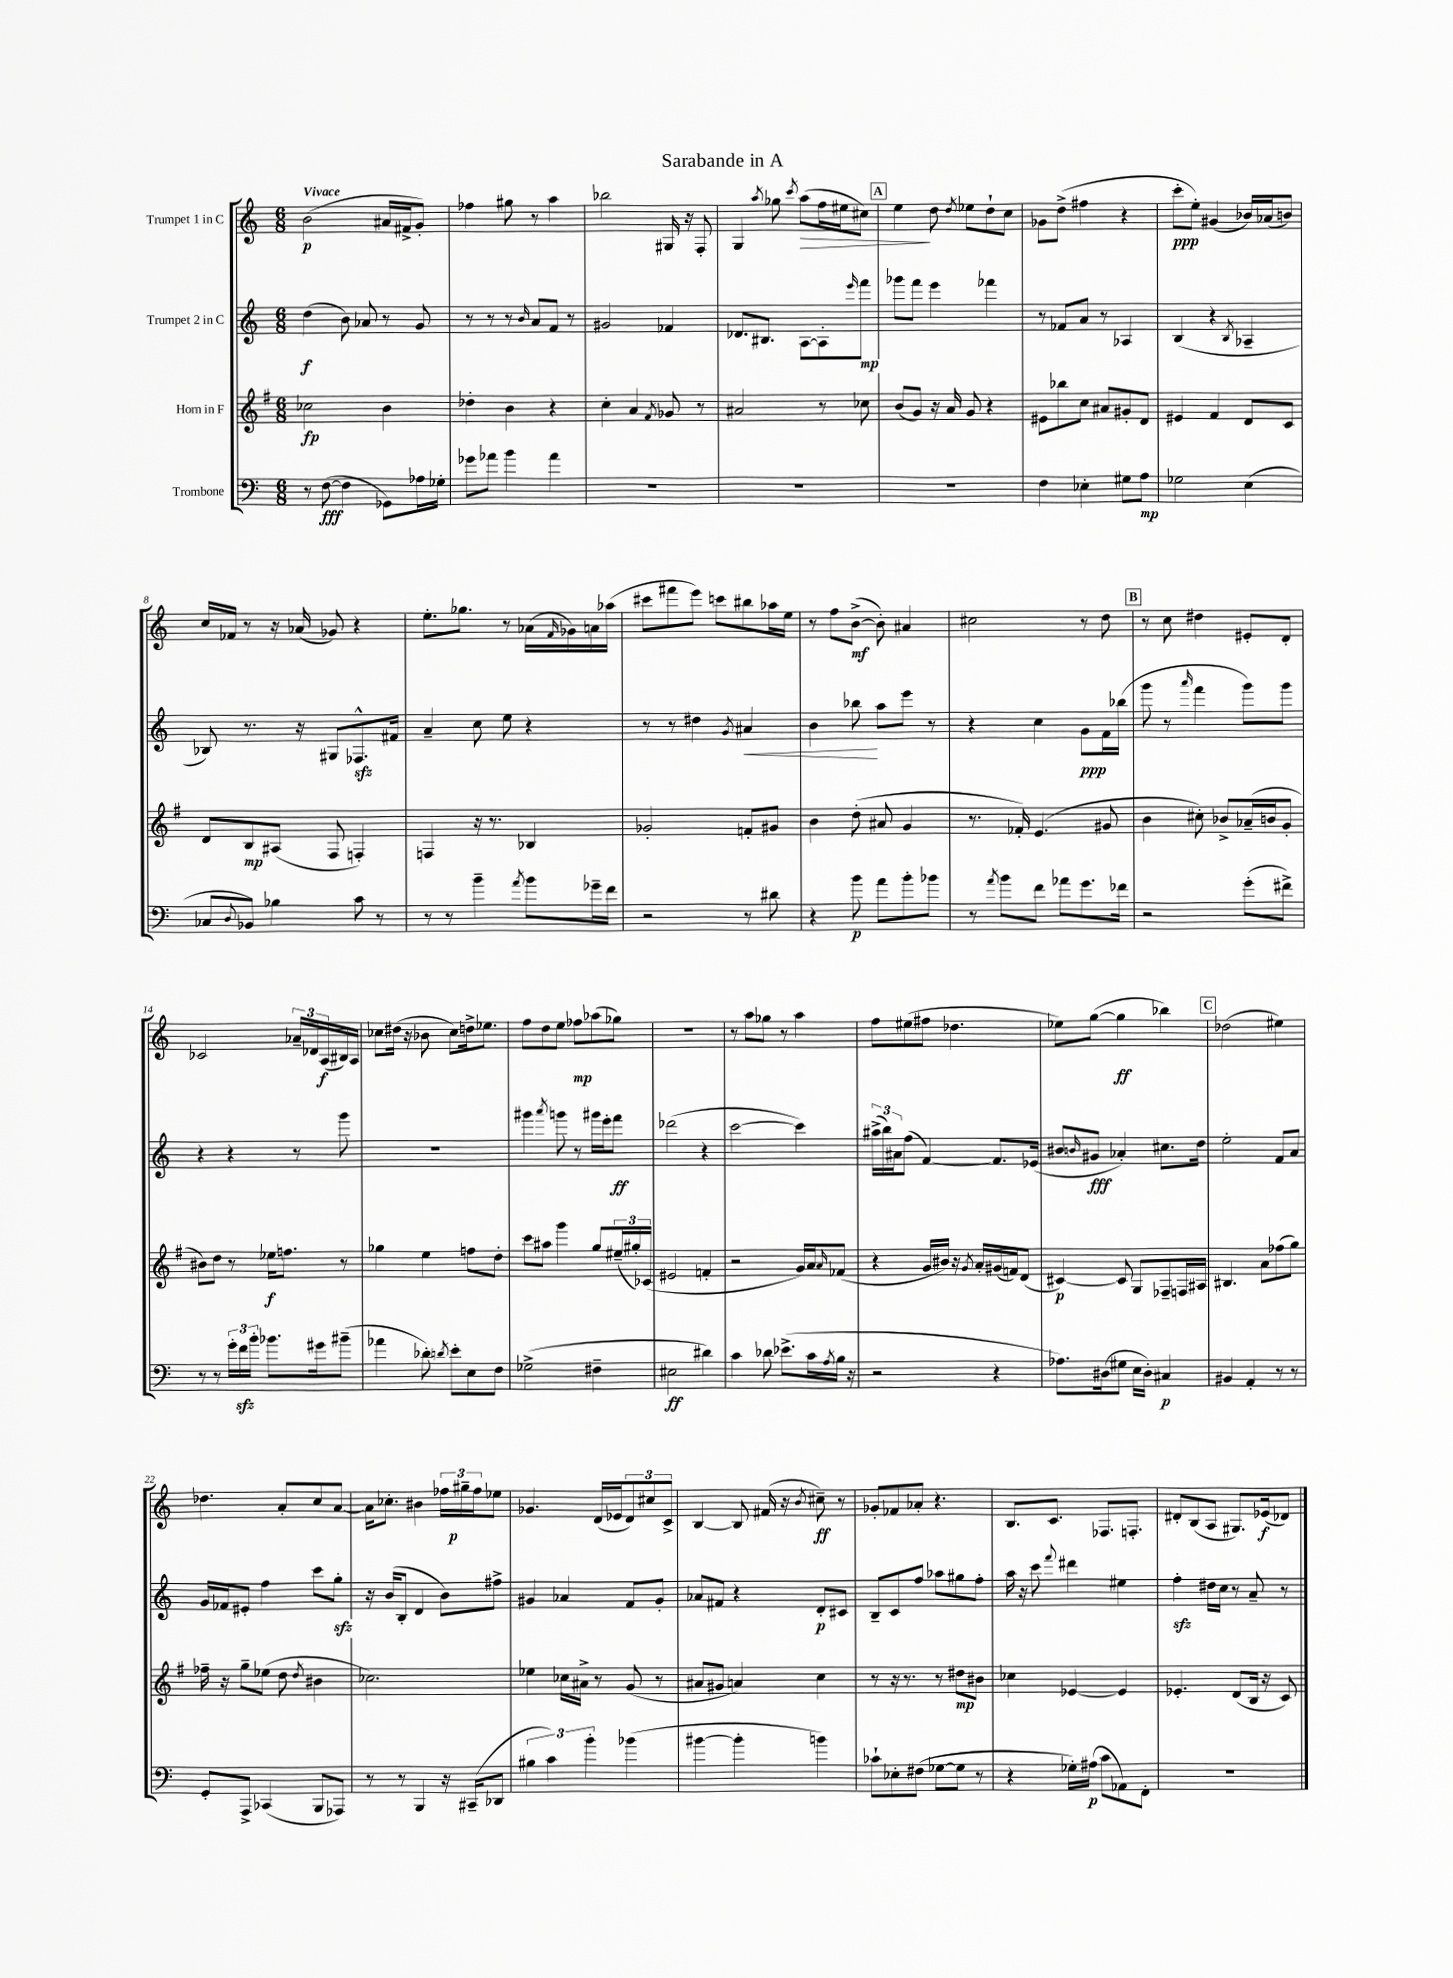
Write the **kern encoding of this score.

**kern	**dynam	**kern	**dynam	**kern	**dynam	**kern	**dynam
*part4	*part4	*part3	*part3	*part2	*part2	*part1	*part1
*staff4	*staff4	*staff3	*staff3	*staff2	*staff2	*staff1	*staff1
*I"Trombone	*	*I"Horn in F	*	*I"Trumpet 2 in C	*	*I"Trumpet 1 in C	*
*clefF4	*	*clefG2	*	*clefG2	*	*clefG2	*
*k[]	*	*k[f#]	*	*k[]	*	*k[]	*
*M6/8	*	*M6/8	*	*M6/8	*	*M6/8	*
=1	=1	=1	=1	=1	=1	=1	=1
!	!	!	!	!	!	!LO:TX:a:B:t=Vivace	!
8r	.	2cc-X\	fp	(4dd\	f	(2b\	p
([8F\	fff	.	.	.	.	.	.
4F\]	.	.	.	8b\)	.	.	.
.	.	.	.	8a-X/	.	.	.
8GG-X\L)	.	4b\	.	8r	.	16a#X/LL	.
.	.	.	.	.	.	16f#X^/J	.
16A-X\L	.	.	.	8g/	.	8g'/J)	.
16G-X'\JJ	.	.	.	.	.	.	.
=2	=2	=2	=2	=2	=2	=2	=2
8g-X\L	.	4dd-X'\	.	8r	.	4ff-X\	.
8a-X\J	.	.	.	8r	.	.	.
4b\	.	4b\	.	8r	.	8gg#X\	.
.	.	.	.	16qqb/	.	.	.
.	.	.	.	8a/L	.	8r	.
4a-\	.	4r	.	8f/J	.	4aa\	.
.	.	.	.	8r	.	.	.
=3	=3	=3	=3	=3	=3	=3	=3
2.r	.	4cc'\	.	2g#X/	.	2bb-X\	.
.	.	4a/	.	.	.	.	.
.	.	8qf#/	.	.	.	.	.
.	.	8g-X/	.	4f-X/	.	16G#X/	.
.	.	.	.	.	.	16r	.
.	.	8r	.	.	.	8F'/	.
=4	=4	=4	=4	=4	=4	=4	=4
2.r	.	2a#X/	.	8.d-X/L	.	4G/	.
.	.	.	.	8.B#X/J	.	.	.
.	.	.	.	.	.	8qaa/	.
.	.	.	.	.	.	8gg-X\	.
.	.	.	.	.	.	8qccc/	.
!	!	!	!	!	!	!	!LO:HP:b
.	.	.	.	[8A\L	.	(8aa\L	>
.	.	8r	.	8A'\]	.	16ff\L	.
.	.	.	.	.	.	16ee#X\J	.
.	.	.	.	16qqeee/	.	.	.
.	.	8cc-X\	.	8fff\J	mp	8cc#X\J)	.
!!LO:REH:place=s1:t=A
=5	=5	=5	=5	=5	=5	=5	=5
2.r	.	(8b/L	.	8ggg-X\L	.	4ee\	.
.	.	8g/J)	.	8fff\J	.	.	.
.	.	16r	.	4eee\	.	8dd\	]
.	.	16a/	.	.	.	.	.
.	.	.	.	.	.	8qdd/	.
.	.	8g/	.	.	.	8ee-X\L	.
.	.	4r	.	4fff-X\	.	8dd`\	.
.	.	.	.	.	.	8cc\J	.
=6	=6	=6	=6	=6	=6	=6	=6
4F\	.	8e#X\L	.	8r	.	8g-X\L	.
.	.	8bb-X\	.	8f-X/L	.	(8dd^\J	.
4E-X'\	.	8cc\J	.	8a/J	.	4ff#X\	.
.	.	8a#X/L	.	8r	.	.	.
8G#X\L	.	8g#X'/	.	4A-X/	.	4r	.
8A\J	mp	8d/J	.	.	.	.	.
=7	=7	=7	=7	=7	=7	=7	=7
2G-X\	.	4e#X/	.	(4B/	.	8ccc'\L	ppp
.	.	.	.	.	.	8ee'\J)	.
.	.	4f#/	.	4r	.	(4g#X/	.
.	.	.	.	8qB/	.	.	.
(4E\	.	8d/L	.	4A-X~/	.	16b-X/LL)	.
.	.	.	.	.	.	(16a-X/J	.
.	.	8c/J	.	.	.	8bn/J)	.
!!LO:LB:g=z
=8	=8	=8	=8	=8	=8	=8	=8
8C-X/L	.	8d/L	.	8B-X/)	.	16cc/LL	.
.	.	.	.	.	.	16f-X/JJ	.
8qqD/	.	.	.	.	.	.	.
8BB-X/J)	.	8B/	mp	8.r	.	8r	.
4B-X\	.	(8A#X/J	.	.	.	16r	.
.	.	.	.	16r	.	(16a-X/	.
.	.	8F#/	.	8G#X/L	.	8g-X/)	.
8c\	.	4Fn'/)	.	8.F-Xzz^^/	.	4r	.
8r	.	.	.	.	.	.	.
.	.	.	.	16f#X/Jk	.	.	.
=9	=9	=9	=9	=9	=9	=9	=9
8r	.	4Fn/	.	4a~/	.	8.ee'\L	.
8r	.	.	.	.	.	.	.
.	.	.	.	.	.	8.gg-X\J	.
4b~\	.	16r	.	8cc\	.	.	.
.	.	8.r	.	.	.	.	.
.	.	.	.	8ee\	.	8r	.
8qa/	.	.	.	.	.	.	.
8b\L	.	4B-X/	.	4r	.	(16a-X\LL	.
.	.	.	.	.	.	16qqf/	.
.	.	.	.	.	.	16g-X\)	.
16g-X~\L	.	.	.	.	.	16an\	.
16f\JJ	.	.	.	.	.	(16aa-X\JJ	.
=10	=10	=10	=10	=10	=10	=10	=10
2r	.	2g-X'/	.	8r	.	8ccc#X\L	.
.	.	.	.	8r	.	8fff#X\	.
.	.	.	.	4dd#X\	.	8eee\J)	.
.	.	.	.	.	.	8cccn\L	.
.	.	.	.	8qg/	.	.	.
!	!	!	!	!	!LO:HP:b	!	!
8r	.	8fn'/L	.	4a#X/	<	8bb#X\	.
8d#X\	.	8g#X/J	.	.	.	16aa-X\L	.
.	.	.	.	.	.	16ee\JJ	.
=11	=11	=11	=11	=11	=11	=11	=11
4r	.	4b\	.	4b\	.	8r	.
.	.	.	.	.	.	8ff\L	.
8b\	p	(8dd'\	.	8bb-X\	.	([8b^\J	mf
8a\L	.	8a#X/	.	8aa\L	[	8b'\])	.
8b'\	.	4g/	.	8eee\J	.	4a#X/	.
8b-X\J	.	.	.	8r	.	.	.
=12	=12	=12	=12	=12	=12	=12	=12
8r	.	8.r	.	4r	.	2cc#X\	.
8qa/	.	.	.	.	.	.	.
8b\L	.	.	.	.	.	.	.
.	.	16f-X'/)	.	.	.	.	.
8f\J	.	(4.e/	.	4cc\	.	.	.
8a-X\L	.	.	.	.	.	.	.
8.g\	.	.	.	8g\L	ppp	8r	.
.	.	8g#X/	.	16f\L	.	8dd\	.
16f-X\Jk	.	.	.	(16bb-X\JJ	.	.	.
!!LO:REH:place=s1:t=B
=13	=13	=13	=13	=13	=13	=13	=13
2r	.	4b\	.	8ggg\	.	8r	.
.	.	.	.	8r	.	8cc\	.
.	.	.	.	16qqaaa/	.	.	.
.	.	8cc#X'\)	.	4fff\	.	4dd#X\	.
.	.	8b-X^/L	.	.	.	.	.
(8g'\L	.	(16a-X~/L	.	8ggg\L)	.	8e#X'/L	.
.	.	16bn/J	.	.	.	.	.
8f#X^\J)	.	8g'/J	.	8ggg\J	.	8d'/J	.
!!LO:LB:g=z
=14	=14	=14	=14	=14	=14	=14	=14
8r	.	8b#X\L)	.	4r	.	2c-X/	.
8r	.	8dd\J	.	.	.	.	.
24g'\LL	.	8r	.	4r	.	.	.
24fzz\	.	.	.	.	.	.	.
24b'\JJ	.	.	.	.	.	.	.
8.b-X\L	.	16ee-X\KL	f	.	.	.	.
.	.	8.ffn\J	.	.	.	.	.
.	.	.	.	8r	.	24a-X~/LL	.
.	.	.	.	.	.	24d-X/	.
16g#X\k	.	.	.	.	.	.	.
.	.	.	.	.	.	(24A/	f
(8b#X~\J	.	8r	.	8ggg\	.	16B#X/)	.
.	.	.	.	.	.	16A/JJ	.
=15	=15	=15	=15	=15	=15	=15	=15
4a-X\	.	4gg-X\	.	2.r	.	8cc-X\L	.
.	.	.	.	.	.	(16dd#X\Jk	.
.	.	.	.	.	.	16r	.
8d-X'\)	.	4ee\	.	.	.	8b-X\	.
8qdn/	.	.	.	.	.	.	.
8e'\L	.	.	.	.	.	8cc-\L)	.
8E\	.	8ffn\L	.	.	.	16ddn^\k	.
.	.	.	.	.	.	8.ee-X\J	.
8F\J	.	8dd'\J	.	.	.	.	.
=16	=16	=16	=16	=16	=16	=16	=16
(2G-X^\	.	8ccc\L	.	4ggg#X\	.	8ff\L	.
.	.	8aa#X\J	.	.	.	8dd\	.
.	.	.	.	8qaaa/	.	.	.
.	.	4ggg\	.	8gggn\	.	8ee\J	.
.	.	.	.	8r	.	8ff-X\L	mp
4F#X~\	.	8gg/L	.	16ggg#X\LL	.	(8aa-X\	.
.	.	.	.	16eee'\J	.	.	.
.	.	(24ee#X~/L	.	8fff\J	ff	8gg-X\J)	.
.	.	24gg#X'/)	.	.	.	.	.
.	.	(24c-X/JJ	.	.	.	.	.
=17	=17	=17	=17	=17	=17	=17	=17
2E#X\	ff	2e#X/	.	(2ddd-X\	.	2.r	.
4d#X\)	.	4fn'/	.	4r	.	.	.
=18	=18	=18	=18	=18	=18	=18	=18
4c\	.	2r	.	[2ccc\	.	8r	.
.	.	.	.	.	.	8aa\L	.
8d-X\	.	.	.	.	.	8gg-X\J	.
(8.e-X^\L	.	.	.	.	.	8r	.
.	.	16g/LL)	.	4ccc\])	.	4aa\	.
16c\L	.	16a/J	.	.	.	.	.
8qA/	.	16qqa/	.	.	.	.	.
16B\JJ	.	(8f-X/J	.	.	.	.	.
16r	.	.	.	.	.	.	.
=19	=19	=19	=19	=19	=19	=19	=19
2r	.	4r	.	(24aa#X^\LL	.	8ff\L	.
.	.	.	.	24bb\)	.	.	.
.	.	.	.	24a#X\J	.	.	.
.	.	.	.	(8ff\J	.	(8ee#X\	.
.	.	16g/LL	.	[4f/)	.	8ff#X\J	.
.	.	16b#X/JJ)	.	.	.	.	.
.	.	16r	.	.	.	4.dd-X\	.
.	.	8qg/	.	.	.	.	.
.	.	16a'/LL	.	.	.	.	.
4r	.	(16g#X/	.	8.f/L]	.	.	.
.	.	16fn/J)	.	.	.	.	.
.	.	(8d/J	.	.	.	.	.
.	.	.	.	(16e-X/Jk	.	.	.
=20	=20	=20	=20	=20	=20	=20	=20
8.A-X\L)	.	[4c#X/)	p	8b#X/L	.	8ee-X\L)	.
.	.	.	.	16qqbn/	.	.	.
.	.	.	.	8g#X/J	fff	([8gg\J	.
(16D#X\k	.	.	.	.	.	.	.
8G#X\J	.	8c#/]	.	4a-X'/)	.	4gg\]	ff
16E\LL	.	8G/L	.	.	.	.	.
16D#'\JJ)	.	.	.	.	.	.	.
4C#X/	p	8F-X~/	.	8.cc#X\L	.	4bb-X\)	.
.	.	16Fn/L	.	.	.	.	.
.	.	16A#X/JJ	.	16dd\Jk	.	.	.
!!LO:REH:place=s1:t=C
=21	=21	=21	=21	=21	=21	=21	=21
4BB#X/	.	4.B#X/	.	2ee'\	.	(2dd-X\	.
4AA'/	.	.	.	.	.	.	.
.	.	8a\L	.	.	.	.	.
8r	.	(8ff-X\	.	8f/L	.	4ee#X\)	.
8r	.	8gg\J)	.	8a/J	.	.	.
!!LO:LB:g=z
=22	=22	=22	=22	=22	=22	=22	=22
8GG'/L	.	16ff-X~\	.	16g/LL	.	4.dd-X\	.
.	.	16r	.	16f-X/J	.	.	.
8AAA^/J	.	8gg~\L	.	8e#X'/J	.	.	.
(4CC-X/	.	(8ee-X\J	.	4ff\	.	.	.
.	.	8dd\	.	.	.	8a'/L	.
.	.	8qdd/	.	.	.	.	.
8BBB/L	.	4b#X\	.	8ccc\L	.	8cc/	.
8AAA-X/J)	.	.	.	8ggzz'\J	.	[8a/J	.
=23	=23	=23	=23	=23	=23	=23	=23
8r	.	2.cc-X\)	.	16r	.	16a\KL]	.
.	.	.	.	(16b/KL	.	8.cc-X'\J	.
8r	.	.	.	8B'/J	.	.	.
4BBB/	.	.	.	4d/	.	4b#X\	.
16r	.	.	.	8b\L)	.	24ff-X\LL	.
.	.	.	.	.	.	24gg#X~\	p
(16CC#X~/KL	.	.	.	.	.	.	.
.	.	.	.	.	.	24ff-\J	.
8DD-X/J	.	.	.	8ff#X^\J	.	8ee-X\J	.
=24	=24	=24	=24	=24	=24	=24	=24
6B#X\	.	4ee-X\	.	4g#X/	.	4.g-X/	.
6c\)	.	.	.	.	.	.	.
.	.	16cc-X\LL	.	4a-X/	.	.	.
.	.	16a#X^\JJ	.	.	.	.	.
6b'\	.	.	.	.	.	.	.
.	.	8r	.	.	.	(16d/LL	.
.	.	.	.	.	.	16e-X/J	.
(4b-X\	.	(8g/	.	8f/L	.	12d/)	.
.	.	.	.	.	.	12cc#X/	.
.	.	8r	.	8g#'/J	.	.	.
.	.	.	.	.	.	12c^/J	.
=25	=25	=25	=25	=25	=25	=25	=25
[4b#X\	.	8a#X/L	.	8a-X/L	.	[4B/	.
.	.	8g#X/J	.	8f#X/J	.	.	.
4b#'\]	.	4an/)	.	4r	.	8B/]	.
.	.	.	.	.	.	(16f#X/	.
.	.	.	.	.	.	16r	.
.	.	.	.	.	.	8qb/	.
4bn\)	.	4cc\	.	8d'/L	p	8cc#X~\)	ff
.	.	.	.	8c#X/J	.	8r	.
=26	=26	=26	=26	=26	=26	=26	=26
8c-X`\L	.	8r	.	8B~/L	.	8g-X'/L	.
8E-X'\	.	16r	.	8c/	.	8f-X/	.
.	.	8.r	.	.	.	.	.
(8F#X\J	.	.	.	8ff/J	.	8a-X'/J	.
[8G-X\L	.	8r	.	8aa-X\L	.	4.r	.
8G-\J]	.	8dd#X\L	mp	8gg#X\	.	.	.
8r	.	8b#X\J	.	8ff'\J	.	.	.
=27	=27	=27	=27	=27	=27	=27	=27
4r	.	4cc-X\	.	16aa\	.	8.B/L	.
.	.	.	.	16r	.	.	.
.	.	.	.	8ccc\	.	.	.
.	.	.	.	.	.	8.c/J	.
.	.	.	.	8qqfff/	.	.	.
16G-X'\LL)	.	[4e-X/	.	4ddd#X\	.	.	.
(16A#X\JJ	p	.	.	.	.	.	.
8c\L	.	.	.	.	.	8.F-X/L	.
8AA-X\)	.	4e-/]	.	4ee#X\	.	.	.
.	.	.	.	.	.	8.Fn'/J	.
8FF'\J	.	.	.	.	.	.	.
=28	=28	=28	=28	=28	=28	=28	=28
2.r	.	4.e-X'/	.	4ffzz'\	.	8d#X'/L	.
.	.	.	.	.	.	(8B/	.
.	.	.	.	16dd#X\LL	.	8A/J	.
.	.	.	.	16cc\JJ	.	.	.
.	.	(8d/L	.	8r	.	8.G#X/L)	.
.	.	16B/Jk	.	8a~/	.	.	.
.	.	16r	.	.	.	(16e-X/k	f
.	.	8c/)	.	8r	.	8d-X/J)	.
==	==	==	==	==	==	==	==
*-	*-	*-	*-	*-	*-	*-	*-
